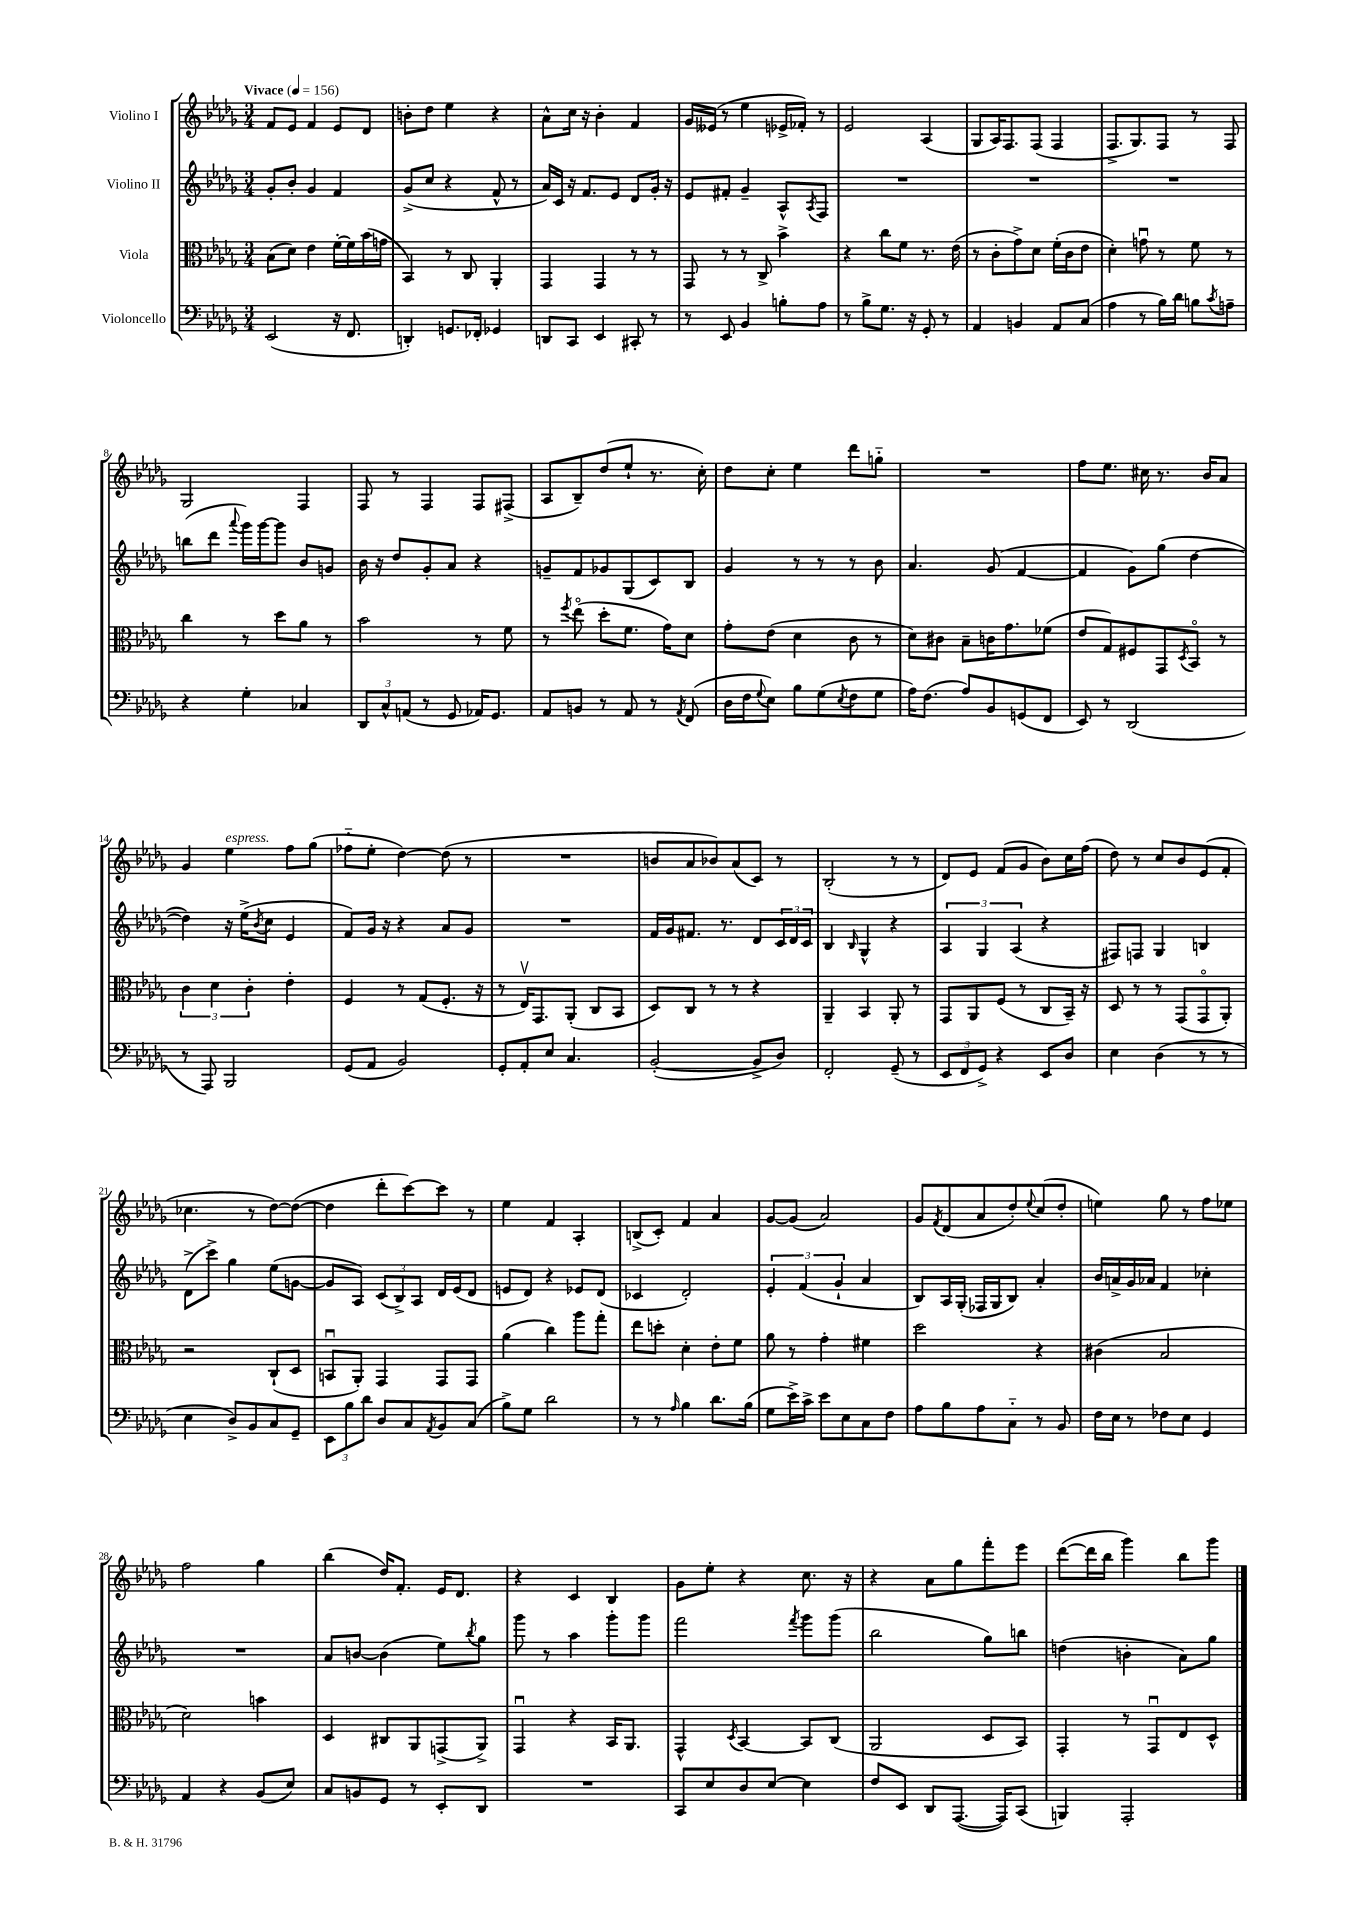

**kern	**kern	**kern	**kern
*part4	*part3	*part2	*part1
*staff4	*staff3	*staff2	*staff1
*I"Violoncello	*I"Viola	*I"Violino II	*I"Violino I
*clefF4	*clefC3	*clefG2	*clefG2
*k[b-e-a-d-g-]	*k[b-e-a-d-g-]	*k[b-e-a-d-g-]	*k[b-e-a-d-g-]
*M3/4	*M3/4	*M3/4	*M3/4
*MM156	*MM156	*MM156	*MM156
=1	=1	=1	=1
!	!	!	!LO:TX:a:B:t=Vivace
(2EE-/	(8B-\L	8g-'/L	8f/L
.	8d-\J)	8b-'/J	8e-/J
.	4e-\	4g-/	4f/
16r	[16f'\LL	4f/	8e-/L
8.FF/	16f\]	.	.
.	(16b-\	.	8d-/J
.	16gn\JJ	.	.
=2	=2	=2	=2
4DDn'/)	4BB-/)	(8g-^/L	8bn'\L
.	.	8cc/J	8dd-\J
8.GGn/L	8r	4r	4ee-\
.	8C/	.	.
16FF-X'/Jk	.	.	.
4GG-X/	4AA-'/	8f^^/	4r
.	.	8r	.
=3	=3	=3	=3
8DDn/L	4GG-/	16a-/LL)	8a-^^\L
.	.	16c/JJ	.
8CC/J	.	16r	16cc\Jk
.	.	8.f/L	16r
4EE-/	4GG-/	.	4b-'\
.	.	8e-/J	.
8CC#X'/	8r	8d-/L	4f/
8r	8r	16g-'/Jk	.
.	.	16r	.
=4	=4	=4	=4
8r	8GG-/	8e-/L	16g-/LL
.	.	.	(16e--X/JJ
8EE-/	8r	8f#X'/J	8r
4BB-/	8r	4g-~/	4ee-\
.	8C^/	.	.
8Bn'\L	4b-^\	8A-^^/L	16e-X^/LL
.	.	.	16f-X'/JJ)
.	.	8qA-/	.
8A-\J	.	8F/J	8r
=5	=5	=5	=5
8r	4r	2.r	2e-/
8B-^\L	.	.	.
8.G-\J	8cc\L	.	.
.	8f\J	.	.
16r	.	.	.
8GG-'/	8.r	.	(4A-/
8r	.	.	.
.	(16e-\	.	.
=6	=6	=6	=6
4AA-/	8r	2.r	8G-/L
.	8c'\L	.	16A-/K)
.	.	.	8.F/
4BBn/	8g-^\)	.	.
.	8d-\J	.	(8F/J
8AA-/L	(16f'\LL	.	4F/
.	16c\J	.	.
(8C/J	8e-\J	.	.
=7	=7	=7	=7
4A-\	4d-'\)	2.r	8.F^/L
.	.	.	8.G-/)
8r	8gnu\	.	.
16B-\LL)	8r	.	8F/J
16d-\JJ	.	.	.
8Bn\L	8f\	.	8r
8qc/	.	.	.
8An~\J	8r	.	8F/
!!LO:LB:g=z
=8	=8	=8	=8
4r	4cc\	(8bbn\L	2G-/
.	.	8ddd-\J	.
.	.	8qqaaa-/	.
4G-'\	8r	16ggg-\LL)	.
.	.	[16ggg-\J	.
.	8dd-\L	8ggg-\J]	.
4C-X/	8a-\J	8b-/L	4F/
.	8r	8gn/J	.
=9	=9	=9	=9
12DD-/L	2b-\	16b-\	8F/
.	.	16r	.
12C^^/	.	.	.
.	.	8dd-/L	8r
(12AAn/J	.	.	.
8r	.	8g-'/	4F/
8GG-/	.	8a-/J	.
16AA-X/KL)	8r	4r	8F/L
8.GG-/J	.	.	.
.	8f\	.	(8F#X^/J
=10	=10	=10	=10
8AA-/L	8r	8gn~/L	8A-/L
.	8qff/	.	.
8BBn/J	(8ee-\	8f/	8B-~/)
8r	8dd-'\L	8g-X/	(8dd-/
8AA-/	8.f\J	(8G-/	8ee-`/J
8r	.	8c/)	8.r
.	16g-\KL)	.	.
8qAA-/	.	.	.
(8FF/	8d-\J	8B-/J	.
.	.	.	16cc'\)
=11	=11	=11	=11
16D-\LL	8g-'\L	4g-/	8dd-\L
16F\J	.	.	.
8qqG-/	.	.	.
8E-\J)	(8e-\J	.	8cc'\J
8B-\L	4d-\	8r	4ee-\
(8G-\	.	8r	.
8qE-/	.	.	.
8F\	8c\	8r	8ddd-\L
8G-\J	8r	8b-\	8ggn\J
=12	=12	=12	=12
16A-\KL)	8d-\L)	4.a-/	2.r
(8.F\J	.	.	.
.	8c#X\J	.	.
8A-/L)	8B-~\L	.	.
8BB-/	16cn\K	(8g-/	.
.	8.g-\	.	.
(8GGn/	.	[4f/	.
8FF/J	(8f-X\J	.	.
=13	=13	=13	=13
8EE-/)	8e-/L	4f/]	8ff\L
8r	8G-/)	.	8.ee-\J
(2DD-/	8F#X/	8g-\L)	.
.	.	.	16cc#X\
.	8GG-/	(8gg-\J	8.r
.	8qD-/	.	.
.	8BB-/J	[4dd-\	.
.	.	.	16b-/KL
.	8r	.	8a-/J
!!LO:LB:g=z
=14	=14	=14	=14
8r	6c\	4dd-\])	4g-/
8AAA-/)	.	.	.
.	6d-\	.	.
!	!	!	!LO:TX:a:i:t=espress.
2BBB-/	.	16r	4ee-\
.	.	(16ee-^\KL	.
.	6c'\	.	.
.	.	8qb-/	.
.	.	8cc\J	.
.	4e-'\	4e-/	8ff\L
.	.	.	(8gg-\J
=15	=15	=15	=15
(8GG-/L	4F/	8f/L)	8ff-X\L
8AA-/J	.	16g-/Jk	8ee-'\J
.	.	16r	.
2BB-/)	8r	4r	[4dd-\)
.	(8G-/L	.	.
.	8.F'/J	8a-/L	(8dd-\]
.	.	8g-/J	8r
.	16r	.	.
=16	=16	=16	=16
8GG-'/L	8r	2.r	2.r
8AA-'/	16E-v/KL)	.	.
.	8.GG-/	.	.
8E-/J	.	.	.
4.C/	(8AA-'/J	.	.
.	8C/L	.	.
.	8BB-/J	.	.
=17	=17	=17	=17
([2BB-'/	8D-/L)	16f/LL	8bn/L
.	.	16g-/J	.
.	8C/J	8.f#X/J	8a-/
.	8r	.	8b-X/)
.	.	8.r	.
.	8r	.	(8a-/
8BB-^/L]	4r	8d-/L	8c/J)
8D-/J)	.	24c/L	8r
.	.	24d-/	.
.	.	24c/JJ	.
=18	=18	=18	=18
2FF'/	4AA-~/	4B-/	(2B-'/
.	.	16qqB-/	.
.	4BB-/	4G-^^/	.
(8GG-~/	8AA-'/	4r	8r
8r	8r	.	8r
=19	=19	=19	=19
12EE-/L	8GG-/L	6A-/	8d-/L)
12FF/	.	.	.
.	8AA-/	.	8e-/J
12GG-^/J)	.	6G-/	.
4r	(8F/J	.	(8f/L
.	.	(6A-/	.
.	8r	.	8g-/J
8EE-/L	8C/L	4r	8b-\L)
8D-/J	16BB-~/Jk)	.	16cc\L
.	16r	.	(16ff\JJ
=20	=20	=20	=20
4E-\	8D-/	8F#X/L)	8dd-\)
.	8r	8Fn/J	8r
(4D-\	8r	4G-/	8cc/L
.	(8GG-/L	.	8b-/
8r	8GG-/	4Bn/	(8e-/
8r	8AA-'/J)	.	8f'/J
!!LO:LB:g=z
=21	=21	=21	=21
4E-\	2r	(8d-^\L	4.cc-X\
.	.	8ccc^\J)	.
8D-^/L)	.	4gg-\	.
8BB-/	.	.	8r
8C/	(8C`/L	(8ee-\L	[8dd-\L)
8GG-~/J	8D-/J	[8gn\J	(8dd-\J_
=22	=22	=22	=22
12EE-\L	8BBnu/L	8g/L]	4dd-\]
12B-\	.	.	.
.	8AA-'/J)	8A-/J)	.
12d-\J	.	.	.
8D-/L	4GG-/	(12c/L	8ddd-'\L
.	.	12B-^/)	.
8C/	.	.	[8ccc\)
.	.	12A-/J	.
8qAA-/	.	.	.
8BB-/	8GG-/L	16d-/LL	8ccc\J]
.	.	(16e-/J	.
(8C/J	8GG-/J	8d-/J	8r
=23	=23	=23	=23
8B-^\L)	(4a-\	8en/L	4ee-\
8G-\J	.	8d-/J)	.
2d-\	4cc\)	4r	4f/
.	8aa-\L	8e-X/L	4A-'/
.	8gg-'\J	(8d-/J	.
=24	=24	=24	=24
8r	8ee-\L	4c-X/	(8Bn^/L
8r	8ddn'\J	.	8c'/J)
16qqA-/	.	.	.
4B-\	4d-'\	2d-'/)	4f/
8.d-\L	8e-'\L	.	4a-/
.	8f\J	.	.
(16B-\Jk	.	.	.
=25	=25	=25	=25
8G-\L	8a-\	6e-'/	[8g-/L
16e-^\L)	8r	.	(8g-/J]
.	.	(6f/	.
16c^\JJ	.	.	.
8e-\L	4g-'\	.	2a-/)
.	.	6g-`/	.
8E-\	.	.	.
8C\	4f#X\	4a-/	.
8F\J	.	.	.
=26	=26	=26	=26
8A-\L	2dd-\	8B-/L)	8g-/L
.	.	.	8qf/
8B-\	.	16A-/L	(8d-/
.	.	(16G-'/JJ	.
8A-\	.	16F-X/LL	8a-/
.	.	16G-/J	.
8C\J	.	8B-/J)	8dd-'/)
.	.	.	8qqee-/
8r	4r	4a-'/	(8cc/
8BB-/	.	.	8dd-'/J
=27	=27	=27	=27
16F\LL	(4c#X\	16b-/LL	4een\)
16E-\JJ	.	16an^/	.
8r	.	16g-/	.
.	.	16a-X/JJ	.
8F-X\L	2B-/	4f/	8gg-\
8E-\J	.	.	8r
4GG-/	.	4cc-X'\	8ff\L
.	.	.	8ee-X\J
!!LO:LB:g=z
=28	=28	=28	=28
4AA-/	2d-\)	2.r	2ff\
4r	.	.	.
(8BB-/L	4bn\	.	4gg-\
8E-/J)	.	.	.
=29	=29	=29	=29
8C/L	4D-/	8a-/L	(4bb-\
8BBn/	.	[8bn/J	.
8GG-/J	8C#X/L	(4b\]	16dd-/KL)
.	.	.	8.f'/J
8r	8AA-/	.	.
8EE-'/L	(8GGn^/	8ee-\L)	16e-/KL
.	.	.	8.d-/J
.	.	8qbb-/	.
8DD-/J	8AA-^/J)	8gg-\J	.
=30	=30	=30	=30
2.r	4GG-u/	8ggg-\	4r
.	.	8r	.
.	4r	4aa-\	4c/
.	16BB-/KL	8ggg-'\L	4B-/
.	8.AA-/J	.	.
.	.	8ggg-\J	.
=31	=31	=31	=31
8CC/L	4GG-^^/	2fff\	8g-\L
8E-/	.	.	8ee-'\J
.	8qD-/	.	.
8D-/	[4BB-/	.	4r
[8E-/J	.	.	.
.	.	8qfff/	.
4E-\]	8BB-/L]	8ggg-\L	8.cc\
.	(8C/J	(8ggg-\J	.
.	.	.	16r
=32	=32	=32	=32
8F/L	2AA-/	2bb-\	4r
8EE-/J	.	.	.
8DD-/L	.	.	8a-\L
([8.AAA-/J	.	.	8gg-\
.	8D-/L	8gg-\L)	8fff'\
16AAA-/KL])	.	.	.
(8CC/J	8BB-/J)	8bbn\J	8eee-\J
=33	=33	=33	=33
4BBBn/)	4GG-'/	(4ddn\	([8ddd-\L
.	.	.	16ddd-\L]
.	.	.	16bb-\JJ
2AAA-'/	8r	4bn'\	4ggg-\)
.	8GG-u/L	.	.
.	8E-/	8a-\L)	8bb-\L
.	8D-^^/J	8gg-\J	8ggg-\J
==	==	==	==
*-	*-	*-	*-
